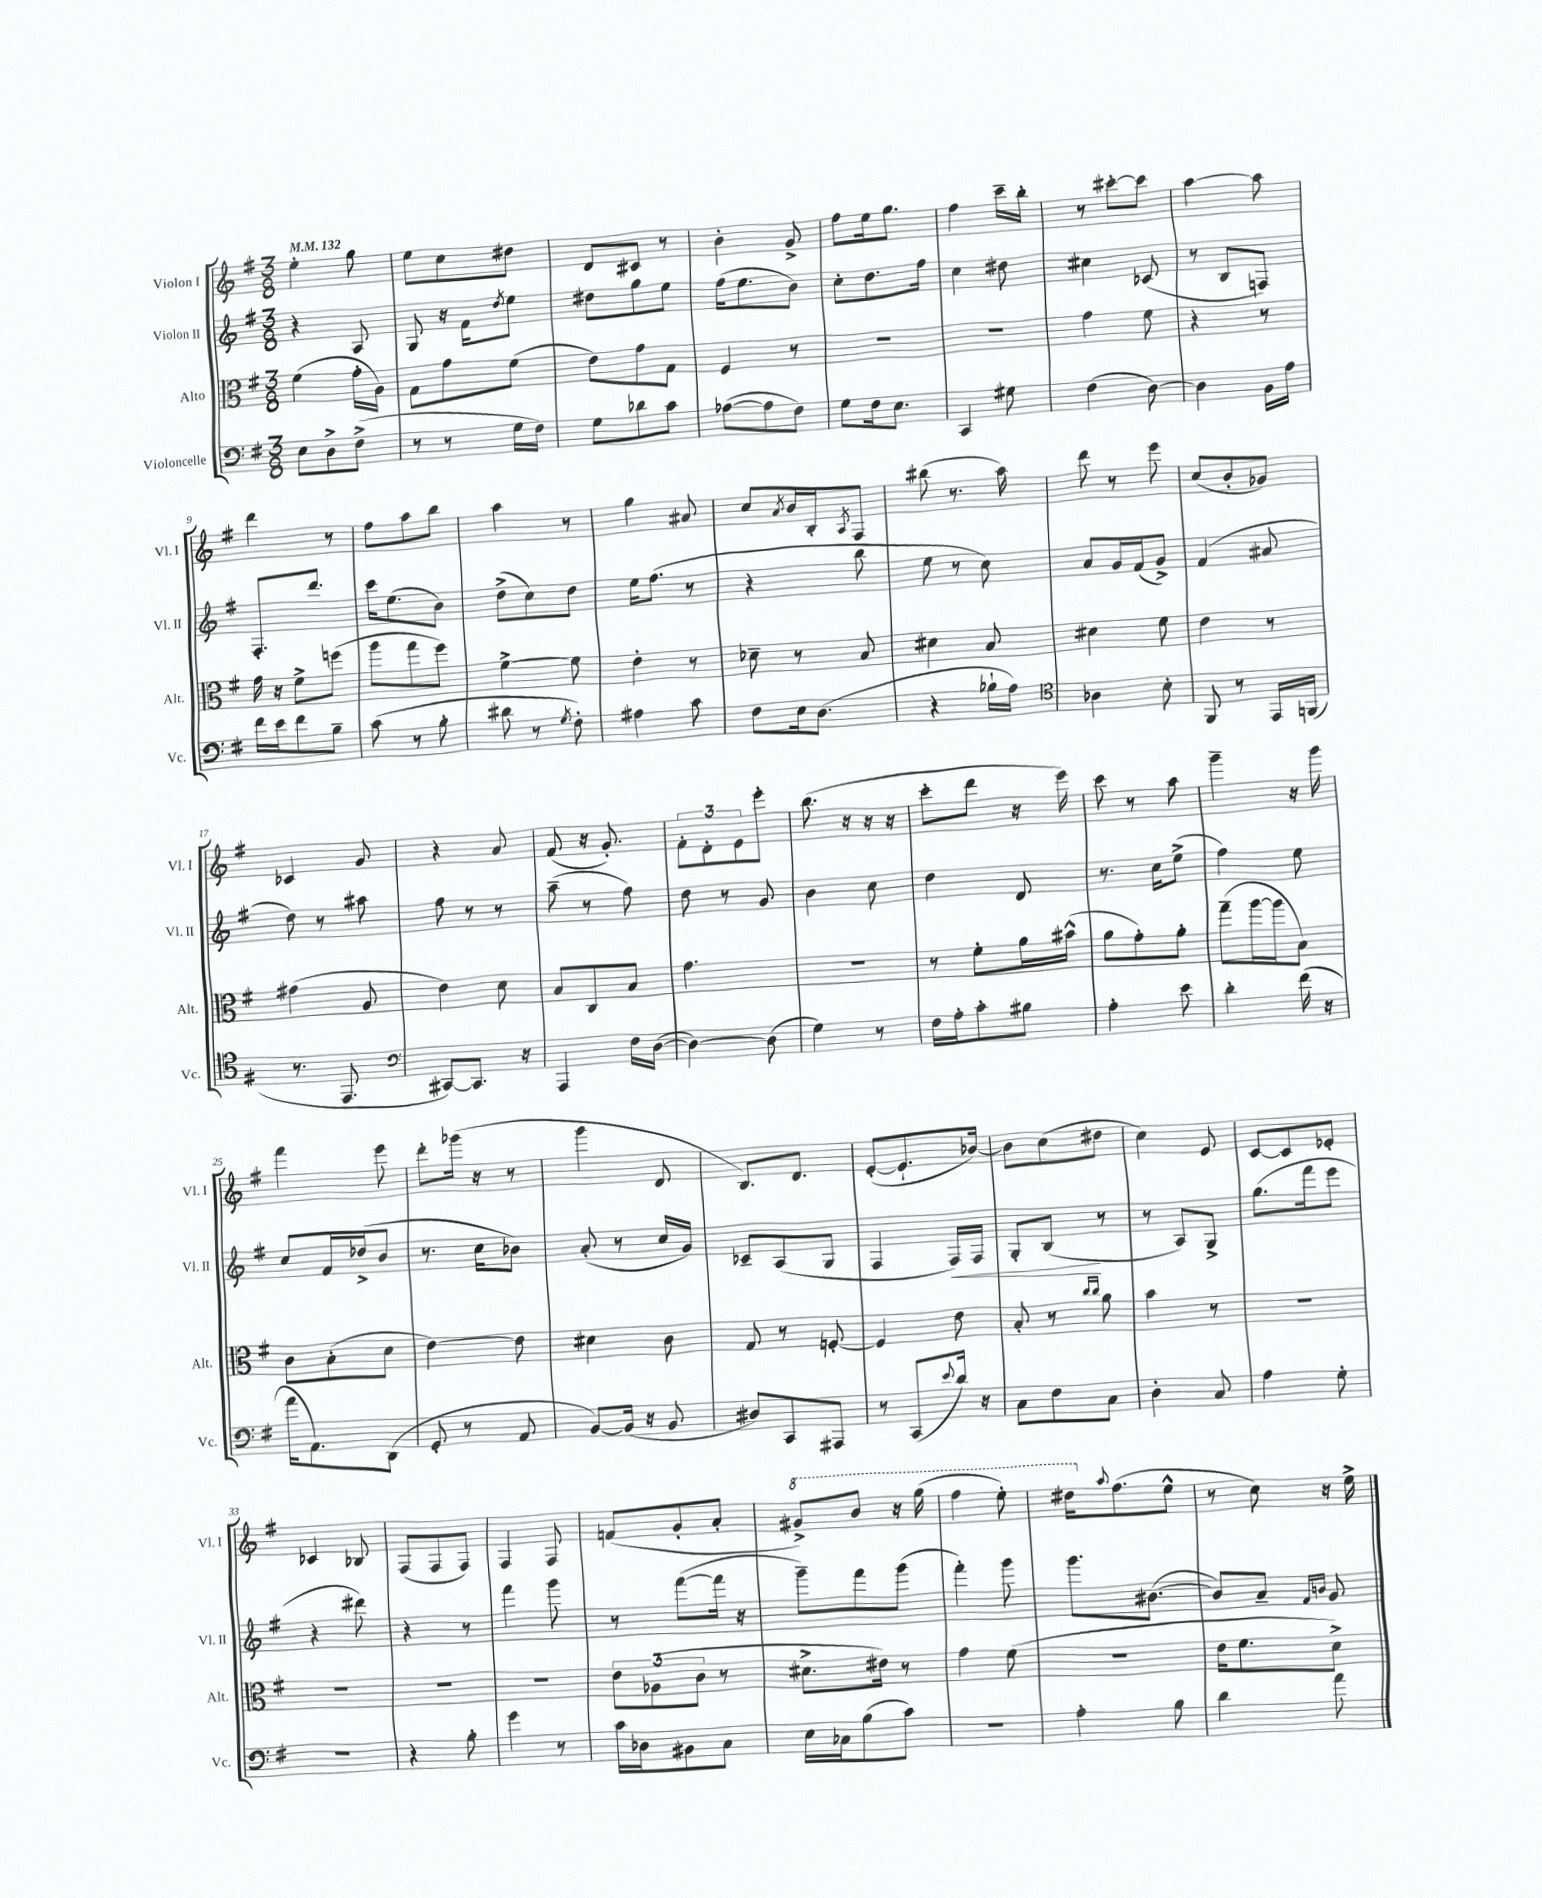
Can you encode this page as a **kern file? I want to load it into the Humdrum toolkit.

**kern	**kern	**kern	**kern
*staff4	*staff3	*staff2	*staff1
*clefF4	*clefC3	*clefG2	*clefG2
*k[f#]	*k[f#]	*k[f#]	*k[f#]
*M3/8	*M3/8	*M3/8	*M3/8
*MM132	*MM132	*MM132	*MM132
8E	(4f#	4r	4ee'
8D^	.	.	.
(8F#^	16g'	8A	8gg
.	16A)	.	.
=	=	=	=
8r	8G	8G	8ee
8r	8g	16r	8cc
.	.	16f#	.
.	.	8qdd	.
16G	(8f#	8ee	8dd#
16F#)	.	.	.
=	=	=	=
8G	8e)	8dd#	8d
8d-	8g	8gg	8c#
8c	8G	8ee	8r
=	=	=	=
([8A-	4F#	(16ff#	4b'
.	.	8.ee	.
8A-]	.	.	.
8F#)	8r	8b)	8g^
=	=	=	=
8G	4.r	8cc'	8ff#
16F#	.	8.dd	16ee
8.E	.	.	8.gg
.	.	16ff#	.
=	=	=	=
4CC	4.r	4cc	4ff#
8G#	.	8dd#	16ccc~
.	.	.	16bb'
=	=	=	=
(4F#	4g	4cc#	8r
.	.	.	[8ccc#'
[8D)	8f#	(8c-	8ccc#]
=	=	=	=
4D]	4r	8r	[4aa
.	.	8B	.
16BB	8r	8F)	8aa]
16A	.	.	.
=	=	=	=
16f#	16g	8.F#'	4ddd
16e	16r	.	.
8f#	8f#^	.	.
.	.	8.ddd	.
8B~	(8ff	.	8r
=	=	=	=
(8c	8aa	16ccc	8ff#
.	.	(8.ee	.
8r	8gg	.	8aa
8B'	8ff#)	8b)	8bb
=	=	=	=
8d#	[4f#^	(8dd^	4aa
8r	.	8cc)	.
8qG	.	.	.
8F#')	8f#]	8dd	8r
=	=	=	=
4A#	4e'	16ee	4gg
.	.	(8.ff#	.
8c	8r	8r	8a#
=	=	=	=
8F#	8d-~	4r	8cc
.	.	.	8qa
16E	8r	.	16b
(8.D	.	.	16B'
.	.	.	8qA
.	8B	8bb	8F#
=	=	=	=
4r	4d#	8ee	(8bb#
.	.	8r	8.r
16B-`	8B	8cc)	.
16A)	.	.	16aa)
=	=	=	=
*clefC4	*	*	*
4A-	4d#	8a	8ddd
.	.	16g	8r
.	.	(16f#	.
8B'	8f#	8g^)	8eee
=	=	=	=
8FF#	4e	(4f#	(8cc
8r	.	.	8b'
16EE	8r	8a#	8g-)
(16FF	.	.	.
=	=	=	=
8.r	(4g#	8dd)	4c-
.	.	8r	.
8.EE	.	.	.
.	8A	8aa#	8g
=	=	=	=
*clefF4	*	*	*
[8CC#)	4e)	8ff#	4r
8.CC#]	.	8r	.
.	8d	8r	8a
16r	.	.	.
=	=	=	=
4AAA	8B	(8aa~	(8f#
.	8C	8r	16r
.	.	.	8.g')
16F#	8B	8ff#)	.
([16D	.	.	.
=	=	=	=
4D_)	4.g	8dd	12f#'
.	.	.	12d'
.	.	8r	.
.	.	.	12e
(8D]	.	8g	8eee'
=	=	=	=
4G)	4.r	4b	(8.bb
.	.	.	16r
8r	.	8cc	16r
.	.	.	16r
=	=	=	=
16F#	8r	4dd	8ccc'
16A'	.	.	.
8c'	8f#'	.	8ddd
8B#	16a	8d	16r
.	(16b#^^	.	16eee)
=	=	=	=
4A'	8a	8.r	8ccc
.	8g')	.	8r
.	.	16cc	.
8e	8a'	(8ee^	8aa
=	=	=	=
4d'	(8gg~	4ff#)	4ggg~
.	[16aa	.	.
.	16aa]	.	.
(16f#	8B)	8ee	16r
16r	.	.	16ggg
=	=	=	=
16a	8c	8cc	4fff#
8.AA)	.	.	.
.	(8B'	16f#	.
.	.	(16dd-^	.
(8DD	8d	8b	8eee
=	=	=	=
8GG'	[4e)	8.r	8ddd'
8r	.	.	(16ggg-
.	.	16cc	16r
8AA	8e]	8b-)	8r
=	=	=	=
[8BB)	4d#	(8a'	4ggg
(16BB]	.	8r	.
16r	.	.	.
8BB	8c	16cc	8d
.	.	16g)	.
=	=	=	=
8D#)	8G	8c-~	8.B)
8CC	8r	(8A	.
.	.	.	8.d
8AAA#	[8F'	8G	.
=	=	=	=
8r	4F]	4F#	([8e'
(8CC	.	.	8.e`]
8qqe	.	.	.
16d)	8e	16F#)	.
16r	.	16F#	[16b-)
=	=	=	=
8C	8B'	8G'	8b-]
8F#	8r	(8B	(8cc
.	16qqcc	.	.
.	16qqcc	.	.
8C	8a	8r	8dd#
=	=	=	=
4D'	4b	8r	4cc)
.	.	8A)	.
8C	8r	8G^	8e
=	=	=	=
4A	4.r	(8.gg	[8c
.	.	.	8c]
.	.	16fff#	.
8G'	.	8eee	8e-'
=	=	=	=
4.r	4.r	4r	4c-
.	.	8ddd#)	8B-
=	=	=	=
4r	4.r	4r	(8F#
.	.	.	8F#
8B'	.	8r	8F#)
=	=	=	=
4g	4.r	4fff#	4F#
8r	.	8ggg	8F#
=	=	=	=
16c	12e	8r	(8f
16D-	.	.	.
.	(12A-	.	.
8BB#	.	([8fff#	8g'
.	12c	.	.
8C	8r	16fff#]	8a'
.	.	16r	.
=	=	=	=
16E	8.d#^	8ggg~)	8gg#^)
16C-	.	.	.
(8B	.	8fff#	8bb
.	16e#)	.	.
8c)	8r	(8ggg	16r
.	.	.	(16ggg
=	=	=	=
4.r	4g	4fff#')	4fff#
.	(8f#	8ggg	8eee')
=	=	=	=
4A'	4.r	8.ggg	16ddd#
.	.	.	8qqaa
.	.	.	(8.ff#
.	.	([8.b#	.
8B	.	.	8ee^^
=	=	=	=
4d	16e	8b#])	8r
.	8.f#	.	.
.	.	8a~	8cc)
.	.	16qqf#	.
.	.	16qqb	.
8a	8d^)	8g	16r
.	.	.	16ee^
==	==	==	==
*-	*-	*-	*-
